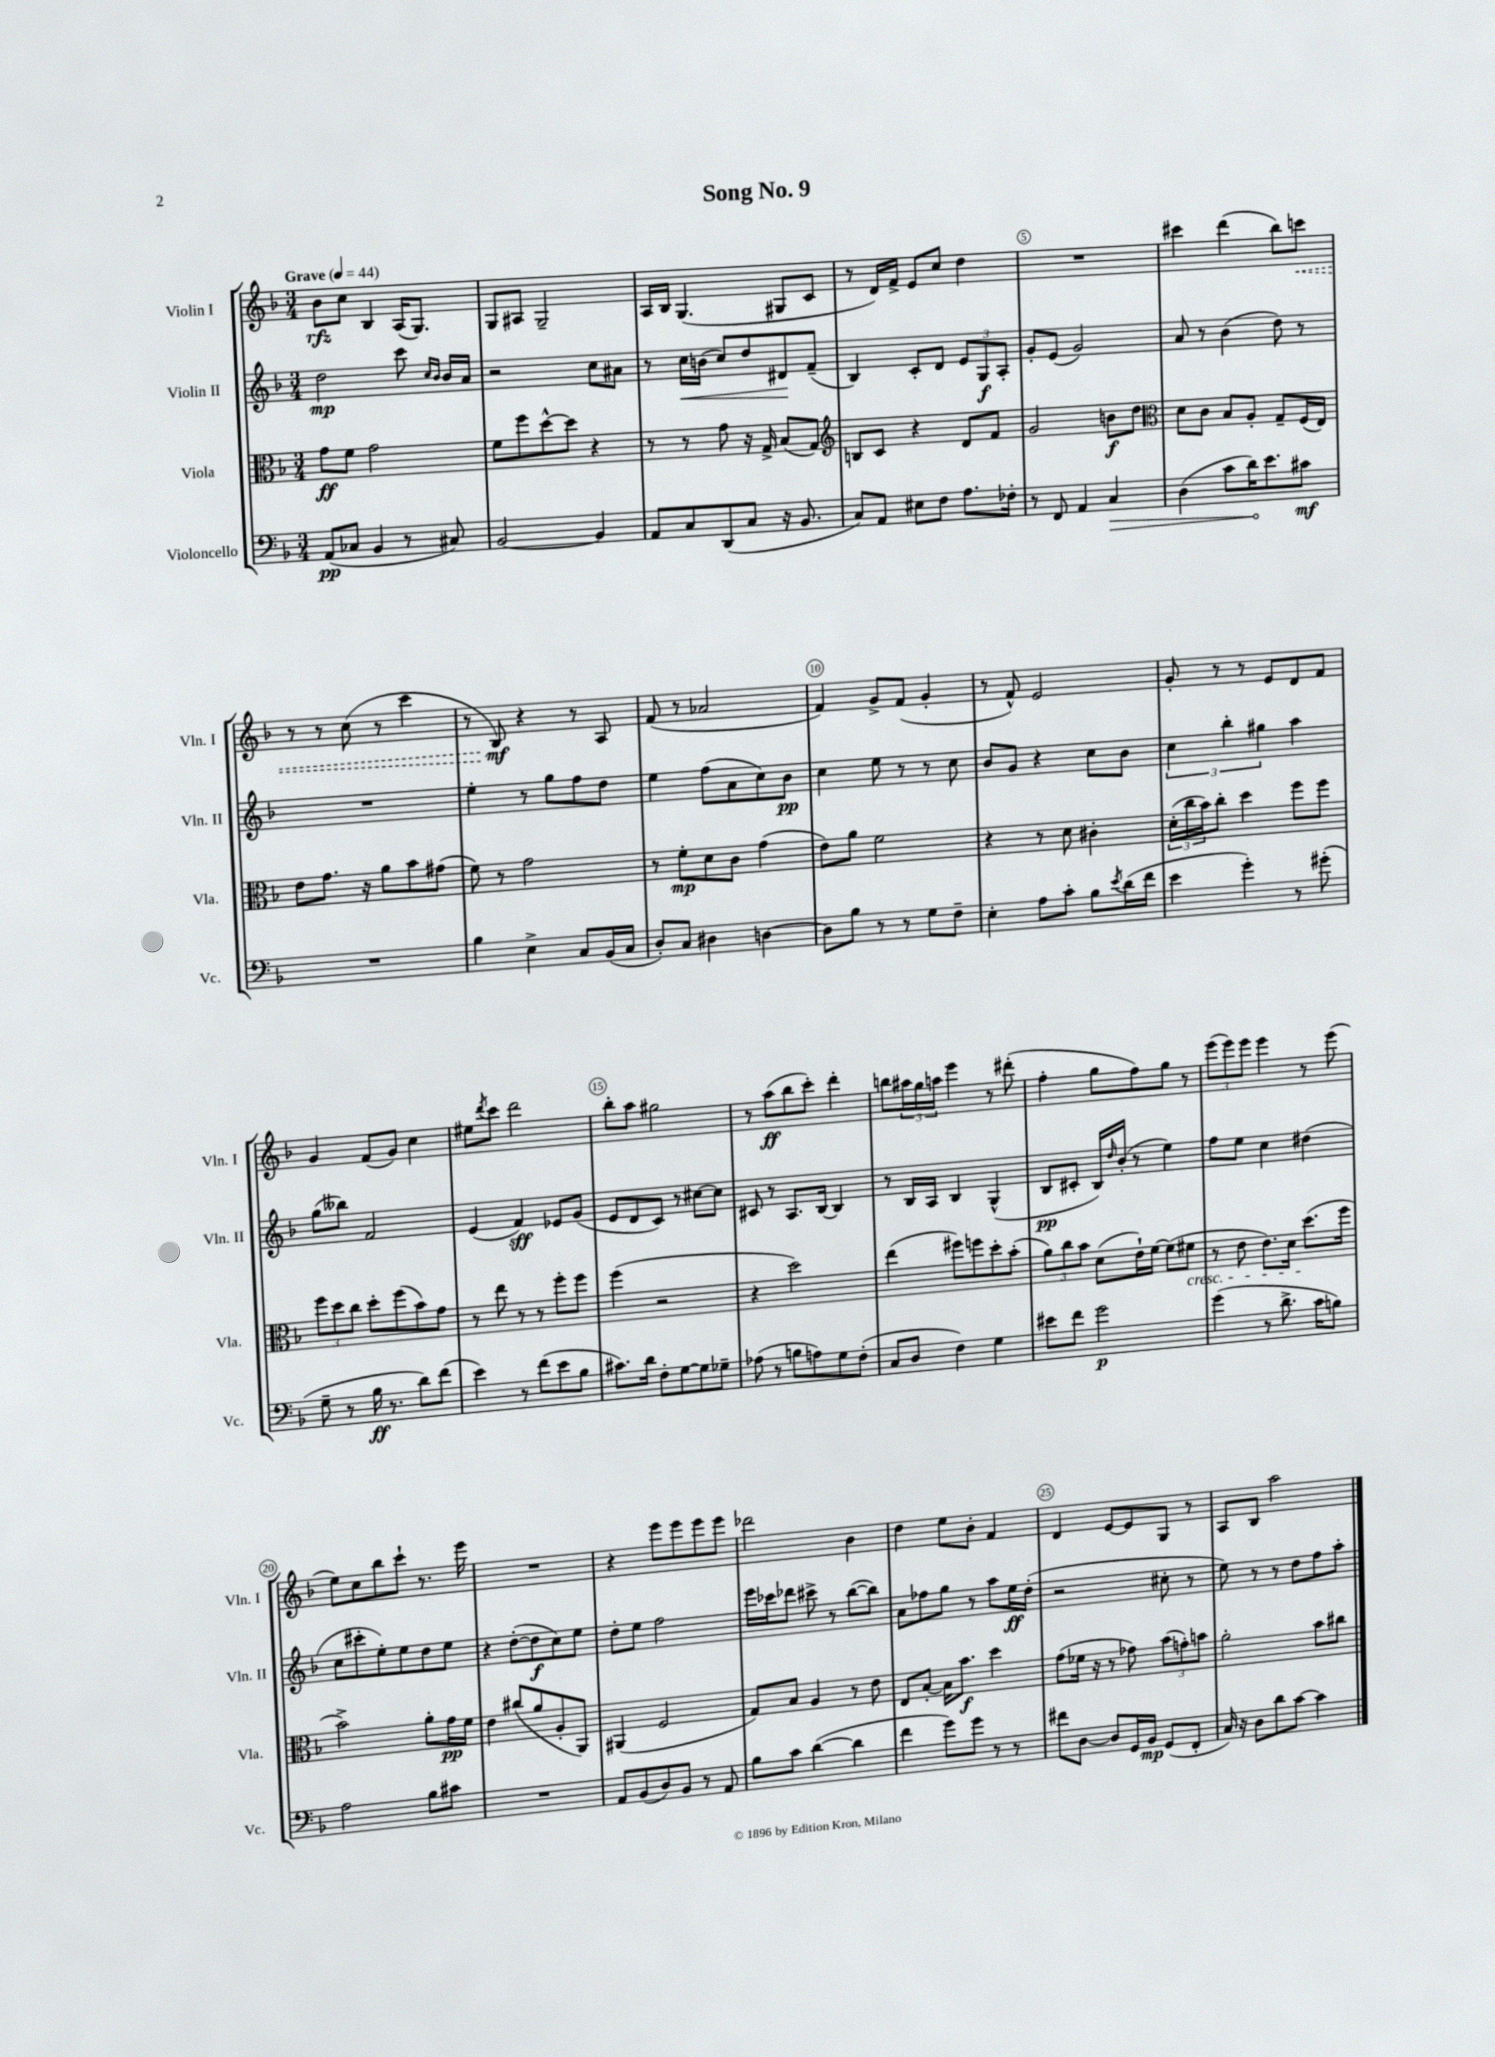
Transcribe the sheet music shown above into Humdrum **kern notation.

**kern	**dynam	**kern	**dynam	**kern	**dynam	**kern	**dynam
*part4	*part4	*part3	*part3	*part2	*part2	*part1	*part1
*staff4	*staff4	*staff3	*staff3	*staff2	*staff2	*staff1	*staff1
*I"Violoncello	*	*I"Viola	*	*I"Violin II	*	*I"Violin I	*
*I'Vc.	*	*I'Vla.	*	*I'Vln. II	*	*I'Vln. I	*
*clefF4	*	*clefC3	*	*clefG2	*	*clefG2	*
*k[b-]	*	*k[b-]	*	*k[b-]	*	*k[b-]	*
*M3/4	*	*M3/4	*	*M3/4	*	*M3/4	*
*MM44	*	*MM44	*	*MM44	*	*MM44	*
=1	=1	=1	=1	=1	=1	=1	=1
!	!	!	!	!	!	!LO:TX:a:B:t=Grave	!
(8AA/L	pp	8g\L	ff	2dd\	mp	8b-\L	rfz
8C-X/J	.	8f\J	.	.	.	8cc\J	.
4BB-/	.	2g\	.	.	.	4B-/	.
8r	.	.	.	8ccc\	.	(16A/KL	.
.	.	.	.	.	.	8.G/J)	.
.	.	.	.	16qqcc/LL	.	.	.
.	.	.	.	16qqb-/JJ	.	.	.
8C#X/)	.	.	.	16b-/LL	.	.	.
.	.	.	.	16a/JJ	.	.	.
=2	=2	=2	=2	=2	=2	=2	=2
[2BB-/	.	8f\L	.	2r	.	8G/L	.
.	.	8ff\	.	.	.	8A#X/J	.
.	.	[8dd^^\	.	.	.	2G~/	.
.	.	8dd\J]	.	.	.	.	.
4BB-/]	.	4r	.	8cc\L	.	.	.
.	.	.	.	8a#X\J	.	.	.
=3	=3	=3	=3	=3	=3	=3	=3
8AA/L	.	8r	.	8r	.	16A/LL	.
.	.	.	.	.	.	16B-/JJ	.
!	!	!	!	!	!LO:HP:b	!	!
8C/	.	8r	.	16cc\LL	<	(4.G/	.
.	.	.	.	(16bn\JJ	.	.	.
(8DD/	.	8g\	.	8cc/L)	.	.	.
8C/J	.	16r	.	8dd/	.	.	.
.	.	16G^/	.	.	.	.	.
16r	.	(8B-/L	.	8d#X/	.	8G#X/L	.
8.BB-/	.	.	.	.	.	.	.
.	.	8G/J)	.	(8f~/J	[	8c/J	.
=4	=4	=4	=4	=4	=4	=4	=4
*	*	*clefG2	*	*	*	*	*
8C/L)	.	8Bn/L	.	4B-/)	.	8r	.
8AA/J	.	8c/J	.	.	.	16d/LL)	.
.	.	.	.	.	.	16f^/JJ	.
8E#X\L	.	4r	.	8c'/L	.	8e/L	.
8F\J	.	.	.	8d/J	.	8cc/J	.
8.A\L	.	8d/L	.	12e/L	.	4dd\	.
.	.	.	.	12G/	f	.	.
.	.	8f/J	.	.	.	.	.
.	.	.	.	12A'/J	.	.	.
16F-X'\Jk	.	.	.	.	.	.	.
=5	=5	=5	=5	=5	=5	=5	=5
8r	.	2g/	.	8g'/L	.	2.r	.
8FF/	.	.	.	(8e/J	.	.	.
4AA/	.	.	.	2g/)	.	.	.
!	!LO:HP:b	!	!	!	!	!	!
4C/	>	8bn\L	f	.	.	.	.
.	.	8dd\J	.	.	.	.	.
=6	=6	=6	=6	=6	=6	=6	=6
*	*	*clefC3	*	*	*	*	*
(4D\	.	8d\L	.	8a/	.	4ccc#X\	.
.	.	8c\J	.	8r	.	.	.
8c\L	.	8B-/L	.	(4b-\	.	(4ddd\	.
16d\K)	.	8A'/J	.	.	.	.	.
8.e\	]	.	.	.	.	.	.
.	.	8G~/L	.	8dd\)	.	8bb-\L)	.
!	!	!	!	!	!	!	!LO:HP:b
8c#X\J	mf	(16F/L	.	8r	.	8cccn\J	<
.	.	16E/JJ)	.	.	.	.	.
!!LO:LB:g=z
=7	=7	=7	=7	=7	=7	=7	=7
2.r	.	8e\L	.	2.r	.	8r	.
.	.	8.g\J	.	.	.	8r	.
.	.	.	.	.	.	(8cc\	.
.	.	16r	.	.	.	.	.
.	.	8a\L	.	.	.	8r	.
.	.	8b-\	.	.	.	4ccc\	.
.	.	(8g#X\J	.	.	.	.	.
=8	=8	=8	=8	=8	=8	=8	=8
4B-\	.	8f\)	.	4ee'\	.	8r	.
.	.	8r	.	.	.	8B-/)	mf
4E^\	.	2g\	.	8r	.	4r	[
.	.	.	.	8gg\L	.	.	.
8C/L	.	.	.	8ff\	.	8r	.
(16BB-/L	.	.	.	8dd\J	.	8A/	.
16C/JJ	.	.	.	.	.	.	.
=9	=9	=9	=9	=9	=9	=9	=9
8D'/L)	.	8r	.	4ee\	.	(8f/	.
8C/J	.	8f'\L	mp	.	.	8r	.
4D#X\	.	8d\	.	(8ff\L	.	2a-X/	.
.	.	8c\J	.	8a\	.	.	.
[4Dn\	.	(4g\	.	8cc\)	.	.	.
.	.	.	.	8b-\J	pp	.	.
=10	=10	=10	=10	=10	=10	=10	=10
8D\L]	.	8e\L)	.	4cc\	.	4f/)	.
8B-\J	.	8a\J	.	.	.	.	.
8r	.	2f\	.	8ee\	.	8g^/L	.
8r	.	.	.	8r	.	(8f/J	.
8G\L	.	.	.	8r	.	4g'/	.
8F~\J	.	.	.	8cc\	.	.	.
=11	=11	=11	=11	=11	=11	=11	=11
4E'\	.	4r	.	8b-/L	.	8r	.
.	.	.	.	8g/J	.	8f^^/)	.
8A\L	.	8r	.	4r	.	2e/	.
8c'\J	.	8d\	.	.	.	.	.
8B-\L	.	4c#X'\	.	8cc\L	.	.	.
8qe/	.	.	.	.	.	.	.
(16d\L	.	.	.	8b-\J	.	.	.
16f\JJ	.	.	.	.	.	.	.
=12	=12	=12	=12	=12	=12	=12	=12
4e\	.	(24d'\LL	.	6cc\	.	8g'/	.
.	.	24cc\	.	.	.	.	.
.	.	24b-\J)	.	.	.	.	.
.	.	8cc'\J	.	.	.	8r	.
.	.	.	.	6bb-'\	.	.	.
4g'\)	.	4dd\	.	.	.	8r	.
.	.	.	.	6gg#X\	.	.	.
.	.	.	.	.	.	8e/L	.
8r	.	8ff\L	.	4aa\	.	8d/	.
(8g#X'\	.	8ff\J	.	.	.	8f/J	.
!!LO:LB:g=z
=13	=13	=13	=13	=13	=13	=13	=13
8G~\	.	12ff\L	.	(8gg\L	.	4g/	.
.	.	12dd\	.	.	.	.	.
8r	.	.	.	8bb--X\J)	.	.	.
.	.	12cc\J	.	.	.	.	.
16B-\	ff	8dd'\L	.	2f/	.	(8f/L	.
8.r	.	.	.	.	.	.	.
.	.	(8ff\	.	.	.	8g/J)	.
8d\L)	.	8b-\)	.	.	.	4cc\	.
(8f\J	.	8g\J	.	.	.	.	.
=14	=14	=14	=14	=14	=14	=14	=14
4e\)	.	8r	.	(4e/	.	8ee#X\L	.
.	.	.	.	.	.	8qddd/	.
.	.	8ee\	.	.	.	8ccc\J	.
8r	.	8r	.	4f/)	sff	2ddd\	.
(8f\L	.	8r	.	.	.	.	.
8e\	.	8ff'\L	.	8e-X/L	.	.	.
8B-\J	.	8ff\J	.	(8g/J	.	.	.
=15	=15	=15	=15	=15	=15	=15	=15
8.c#X\L)	.	(4ff\	.	8e/L	.	8bb-'\L	.
.	.	.	.	8d/	.	8aa\J	.
16d\Jk	.	.	.	.	.	.	.
8F'\L	.	2r	.	8c/J)	.	2gg#X\	.
[8G\	.	.	.	8r	.	.	.
8G\]	.	.	.	[8cc#X\L	.	.	.
8G-X~\J	.	.	.	8cc#\J]	.	.	.
=16	=16	=16	=16	=16	=16	=16	=16
(8A-X\	.	4r	.	8c#X/	.	8r	.
8r	.	.	.	8r	.	(8aa\L	ff
8Bn\L	.	2dd\)	.	8.A/L	.	8bb-\	.
8An\)	.	.	.	.	.	8ccc'\J)	.
.	.	.	.	[16B-/Jk	.	.	.
8G\	.	.	.	4B-/]	.	4ddd'\	.
(8F'\J	.	.	.	.	.	.	.
=17	=17	=17	=17	=17	=17	=17	=17
8C/L	.	(4ee\	.	8r	.	8bbn\L	.
8D/J	.	.	.	16B-/LL	.	24aa#X\L	.
.	.	.	.	.	.	24gg\	.
.	.	.	.	16A/JJ	.	.	.
.	.	.	.	.	.	24aan\JJ	.
4F\)	.	8ff#X\L)	.	4B-/	.	4eee\	.
.	.	8ffn\	.	.	.	.	.
4G\	.	8dd'\	.	(4G^^/	.	8r	.
.	.	(8b-'\J	.	.	.	(8ddd#X'\	.
=18	=18	=18	=18	=18	=18	=18	=18
8e#X\L	.	12a\L)	.	8B-/L	pp	4ff'\	.
.	.	12cc\	.	.	.	.	.
8f\J	.	.	.	8c#X'/J	.	.	.
.	.	12b-\J	.	.	.	.	.
2g\	p	(8d\L	.	16B-/LL)	.	8gg\L	.
.	.	.	.	16qqdd/	.	.	.
.	.	.	.	(16b-'/JJ	.	.	.
.	.	16e`\L)	.	8r	.	8ff\)	.
.	.	[16f\JJ	.	.	.	.	.
.	.	(8f\L]	.	4ee\)	.	8gg\J	.
!	!	!LO:TX:b:i:t=cresc.	!	!	!	!	!
.	.	8f#X\J	.	.	.	8r	.
=19	=19	=19	=19	=19	=19	=19	=19
(4g\	.	8r	.	8ff\L	.	(12eee\L	.
.	.	.	.	.	.	12eee\)	.
.	.	8e\	.	8ee\J	.	.	.
.	.	.	.	.	.	12eee\J	.
8r	.	8.e\L)	.	4cc\	.	4eee\	.
8.d^\	.	.	.	.	.	.	.
.	.	16d\Jk	.	.	.	.	.
.	.	(8.dd\L	.	(4dd#X\	.	8r	.
16c\KL	.	.	.	.	.	.	.
8Bn\J)	.	.	.	.	.	(8eee\	.
.	.	16ff\Jk	.	.	.	.	.
!!LO:LB:g=z
=20	=20	=20	=20	=20	=20	=20	=20
2A\	.	2b-^\)	.	8cc\L	.	8ee\L)	.
.	.	.	.	8ccc#X'\	.	8cc\	.
.	.	.	.	8ee'\)	.	8bb-\	.
.	.	.	.	8ee\	.	8ccc`\J	.
8B-\L	.	8a'\L	.	8dd\	.	8.r	.
8c#X\J	.	16g\L	pp	8ee\J	.	.	.
.	.	16f\JJ	.	.	.	16eee\	.
=21	=21	=21	=21	=21	=21	=21	=21
2.r	.	4e\	.	4r	.	2.r	.
.	.	(8cc#X/L	.	([8dd'\L	.	.	.
.	.	8a/	.	8dd\]	f	.	.
.	.	8A'/	.	8cc\)	.	.	.
.	.	8AA/J)	.	8ee\J	.	.	.
=22	=22	=22	=22	=22	=22	=22	=22
8AA/L	.	(4AA#X/	.	8dd'\L	.	4r	.
(8BB-/	.	.	.	8ee\J	.	.	.
8D/)	.	2F/	.	2ff\	.	8eee\L	.
8BB-/J	.	.	.	.	.	8eee\	.
8r	.	.	.	.	.	8eee\	.
8AA/	.	.	.	.	.	8eee\J	.
=23	=23	=23	=23	=23	=23	=23	=23
8B-\L	.	8G/L)	.	16eee\LL	.	2ddd-X\	.
.	.	.	.	16ccc-X\J	.	.	.
8c\J	.	8B-/J	.	8ddd-X\J	.	.	.
([4d\	.	4A/	.	8ccc#X^\	.	.	.
.	.	.	.	8r	.	.	.
4d\]	.	8r	.	([8bb-\L	.	4b-\	.
.	.	8e\	.	8bb-\J])	.	.	.
=24	=24	=24	=24	=24	=24	=24	=24
4f\	.	8E/L	.	8a\L	.	4dd\	.
.	.	[8B-'/J	.	8ff-X\	.	.	.
8g\L)	.	16B-\KL]	.	8gg\J	.	8ee\L	.
.	.	8.b-\J	f	.	.	.	.
8g\J	.	.	.	8r	.	8b-'\J	.
8r	.	4dd\	.	8aa\L	.	4f/	.
8r	.	.	.	16ee\L	ff	.	.
.	.	.	.	(16dd'\JJ	.	.	.
=25	=25	=25	=25	=25	=25	=25	=25
8f#X\L	.	(8g\L	.	2r	.	4d/	.
[8D\J	.	16f-X\Jk	.	.	.	.	.
.	.	16r	.	.	.	.	.
8D/L]	.	8r	.	.	.	[8e/L	.
16GG/L	.	8g-X\)	.	.	.	8e/]	.
16BB-/JJ	mp	.	.	.	.	.	.
(8GG/L	.	(12b-\L	.	8cc#X'\	.	8G/J	.
.	.	12gn'\)	.	.	.	.	.
8FF'/J	.	.	.	8r	.	8r	.
.	.	12bn\J	.	.	.	.	.
=26	=26	=26	=26	=26	=26	=26	=26
16C/)	.	2a'\	.	8ee\)	.	8A/L	.
16r	.	.	.	.	.	.	.
8D\L	.	.	.	8r	.	8B-/J	.
8d\	.	.	.	8r	.	2aa\	.
[8c\J	.	.	.	8dd\L	.	.	.
4c\]	.	8b-\L	.	8ff\	.	.	.
.	.	8cc#X\J	.	8aa'\J	.	.	.
==	==	==	==	==	==	==	==
*-	*-	*-	*-	*-	*-	*-	*-
